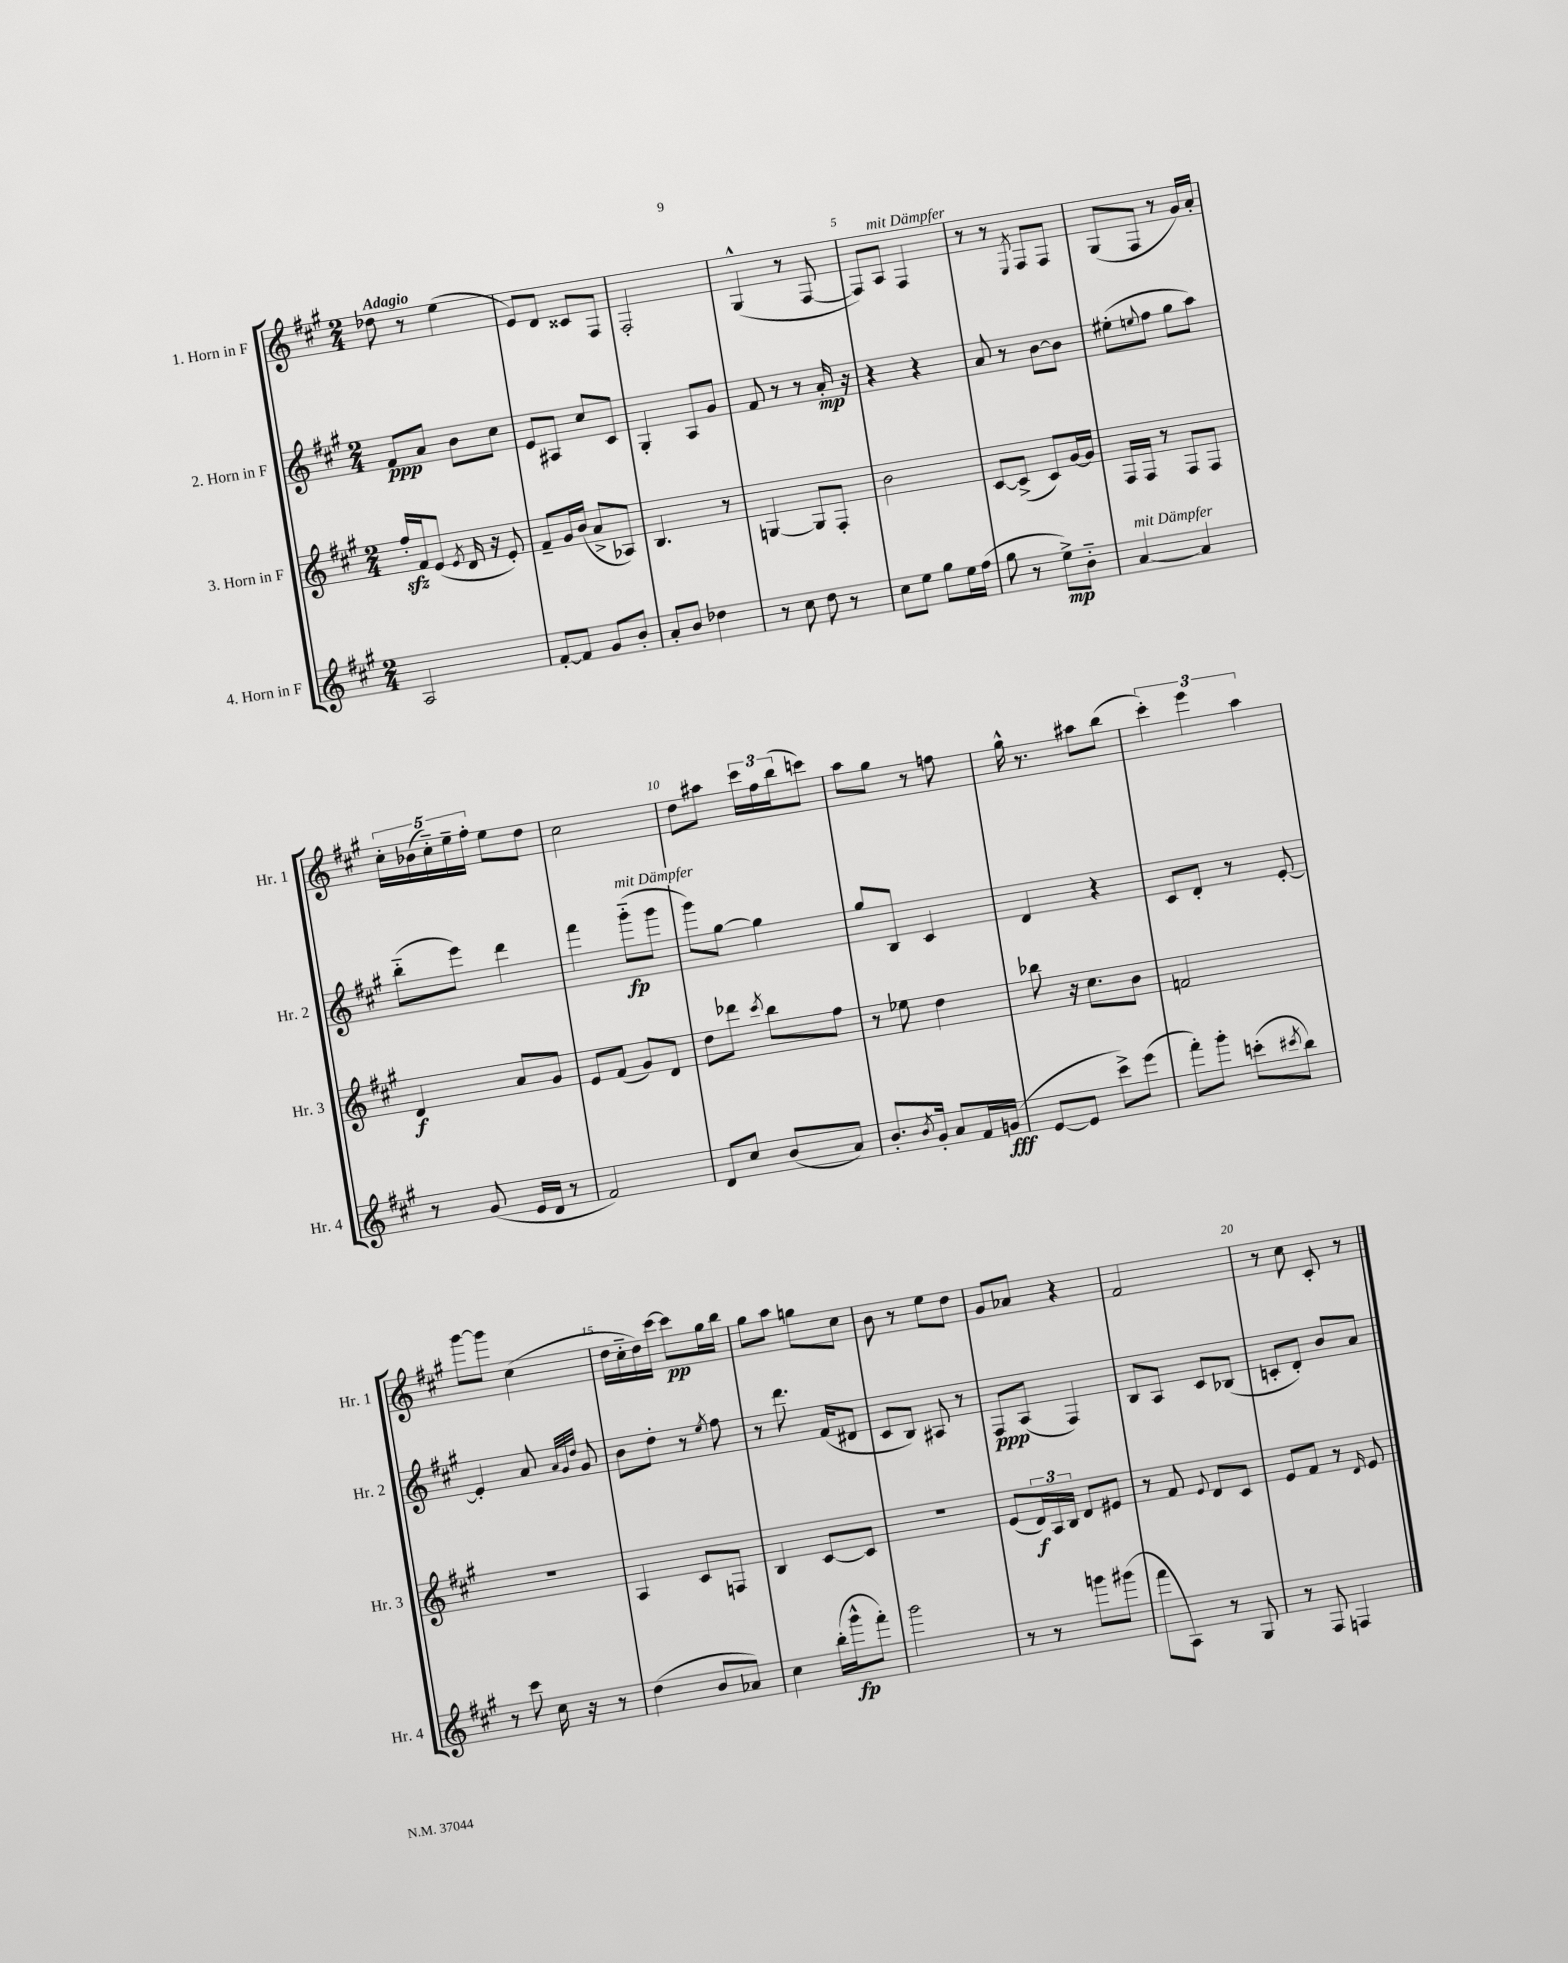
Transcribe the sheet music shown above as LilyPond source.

<<
\new StaffGroup <<
\new Staff = "s0" \with { instrumentName = "1. Horn in F" shortInstrumentName = "Hr. 1" } {
    \clef treble \key a \major \numericTimeSignature \time 2/4 \tempo "Adagio"
    des''8 r8 e''4( |
    e'8) d'8 cisis'8 fis8 |
    fis2-. |
    gis4-^( r8 fis8~ |
    fis8) a8^\markup { \italic "mit Dämpfer" } fis4 |
    r8 r8 \acciaccatura { e8 } fis8 fis8 |
    gis8( fis8 r8 gis'16) a'16-. |
    \tuplet 5/4 { cis''16-. bes'16( cis''16-_) e''16-- fis''16-. } e''8 d''8 |
    cis''2 |
    d''8 ais''8 \tuplet 3/2 { cis'''16 fis''16 b''16( } c'''8) |
    a''8 gis''8 r8 f''8 |
    gis''16-^ r8. ais''8 b''8( |
    \tuplet 3/2 { cis'''4-.) e'''4 a''4 } |
    gis'''8~ gis'''8 cis''4( |
    d''16 cis''16-_ d''16) cis'''16~ cis'''8\pp gis''16 b''16 |
    gis''8 a''8 g''8 cis''8 |
    b'8 r8 e''8 d''8 |
    gis'8 aes'8 r4 |
    fis'2 |
    r8 cis''8 cis'8-. r8 \bar "|." |
}
\new Staff = "s1" \with { instrumentName = "2. Horn in F" shortInstrumentName = "Hr. 2" } {
    \clef treble \key a \major \numericTimeSignature \time 2/4
    fis'8\ppp a'8 b'8 cis''8 |
    e'8 ais8 cis''8 cis'8 |
    gis4-. a8 gis'8 |
    fis'8 r8 r8 a'16-.\mp r16 |
    r4 r4 |
    a'8 r8 b'8~ b'8 |
    eis''8-.( \appoggiatura { e''8 } fis''8 gis''8 a''8) |
    b''8-_( e'''8) d'''4 |
    fis'''4 gis'''8-_\fp^\markup { \italic "mit Dämpfer" }( gis'''8 |
    gis'''8) gis''8~ gis''4 |
    gis''8 b8 cis'4 |
    d'4 r4 |
    cis'8 d'8-. r8 e'8~-. |
    e'4-. a'8 \grace { a'32 gis'32 d''32 } gis'8 |
    b'8 d''8-. r8 \acciaccatura { e''8 } fis''8 |
    r8 d'''8. fis'16( dis'8 |
    cis'8 b8) ais8 r8 |
    fis8\ppp a8( fis4) |
    b8 a8 cis'8 bes8( |
    c'8-. d'8-.) b'8 a'8 \bar "|." |
}
\new Staff = "s2" \with { instrumentName = "3. Horn in F" shortInstrumentName = "Hr. 3" } {
    \clef treble \key a \major \numericTimeSignature \time 2/4
    fis''16-.\sfz fis'16 e'8( \acciaccatura { e'8 } d'16 r16 e'8-.) |
    fis'8-- gis'16 b'16( a'8-> aes8) |
    b4. r8 |
    g4~ g8 fis8-. |
    b'2 |
    cis'8~ cis'8->( cis'8) gis'16~ gis'16 |
    fis16 fis16 r8 fis8 fis8 |
    d'4\f a'8 gis'8 |
    e'8 fis'8( gis'8) d'8 |
    d''8 des'''8 \acciaccatura { cis'''8 } b''8 fis''8 |
    r8 ees''8 d''4 |
    bes''8 r16 cis''8. b'8 |
    f'2 |
    r2 |
    a4 cis'8 f8 |
    b4 cis'8~ cis'8 |
    R2 |
    e'8( \tuplet 3/2 { d'16\f) a16 b16 } d'8 eis'8 |
    r8 fis'8 \appoggiatura { e'8 } d'8 cis'8 |
    e'8 fis'8 r8 \grace { d'16 } e'8 \bar "|." |
}
\new Staff = "s3" \with { instrumentName = "4. Horn in F" shortInstrumentName = "Hr. 4" } {
    \clef treble \key a \major \numericTimeSignature \time 2/4
    a2 |
    fis'8~-. fis'8 gis'8 b'8-. |
    a'8-. b'8 des''4 |
    r8 cis''8 d''8 r8 |
    cis''8 e''8 gis''8 e''16 fis''16( |
    gis''8 r8 e''8->\mp) b'8-_ |
    a'4~^\markup { \italic "mit Dämpfer" } a'4 |
    r8 gis'8( e'16 d'16 r8 |
    fis'2) |
    d'8 cis''8 b'8( a'8) |
    b'8.-. \acciaccatura { b'8 } gis'16-. a'8 fis'16 g'16\fff( |
    e'8~ e'8 cis'''8->) e'''8( |
    fis'''8-.) gis'''8-. c'''8-.( \acciaccatura { cis'''8 } b''8) |
    r8 cis'''8 cis''16 r16 r8 |
    d''4( b'8 aes'8) |
    cis''4 b''16-.( gis'''16-^\fp fis'''8-.) |
    gis'''2 |
    r8 r8 g'''8 gis'''8( |
    fis'''8 a8) r8 gis8 |
    r8 fis8 f4 \bar "|." |
}
>>
>>
\layout { \context { \Score \override BarNumber.break-visibility = ##(#f #t #t) barNumberVisibility = #(every-nth-bar-number-visible 5) } }
